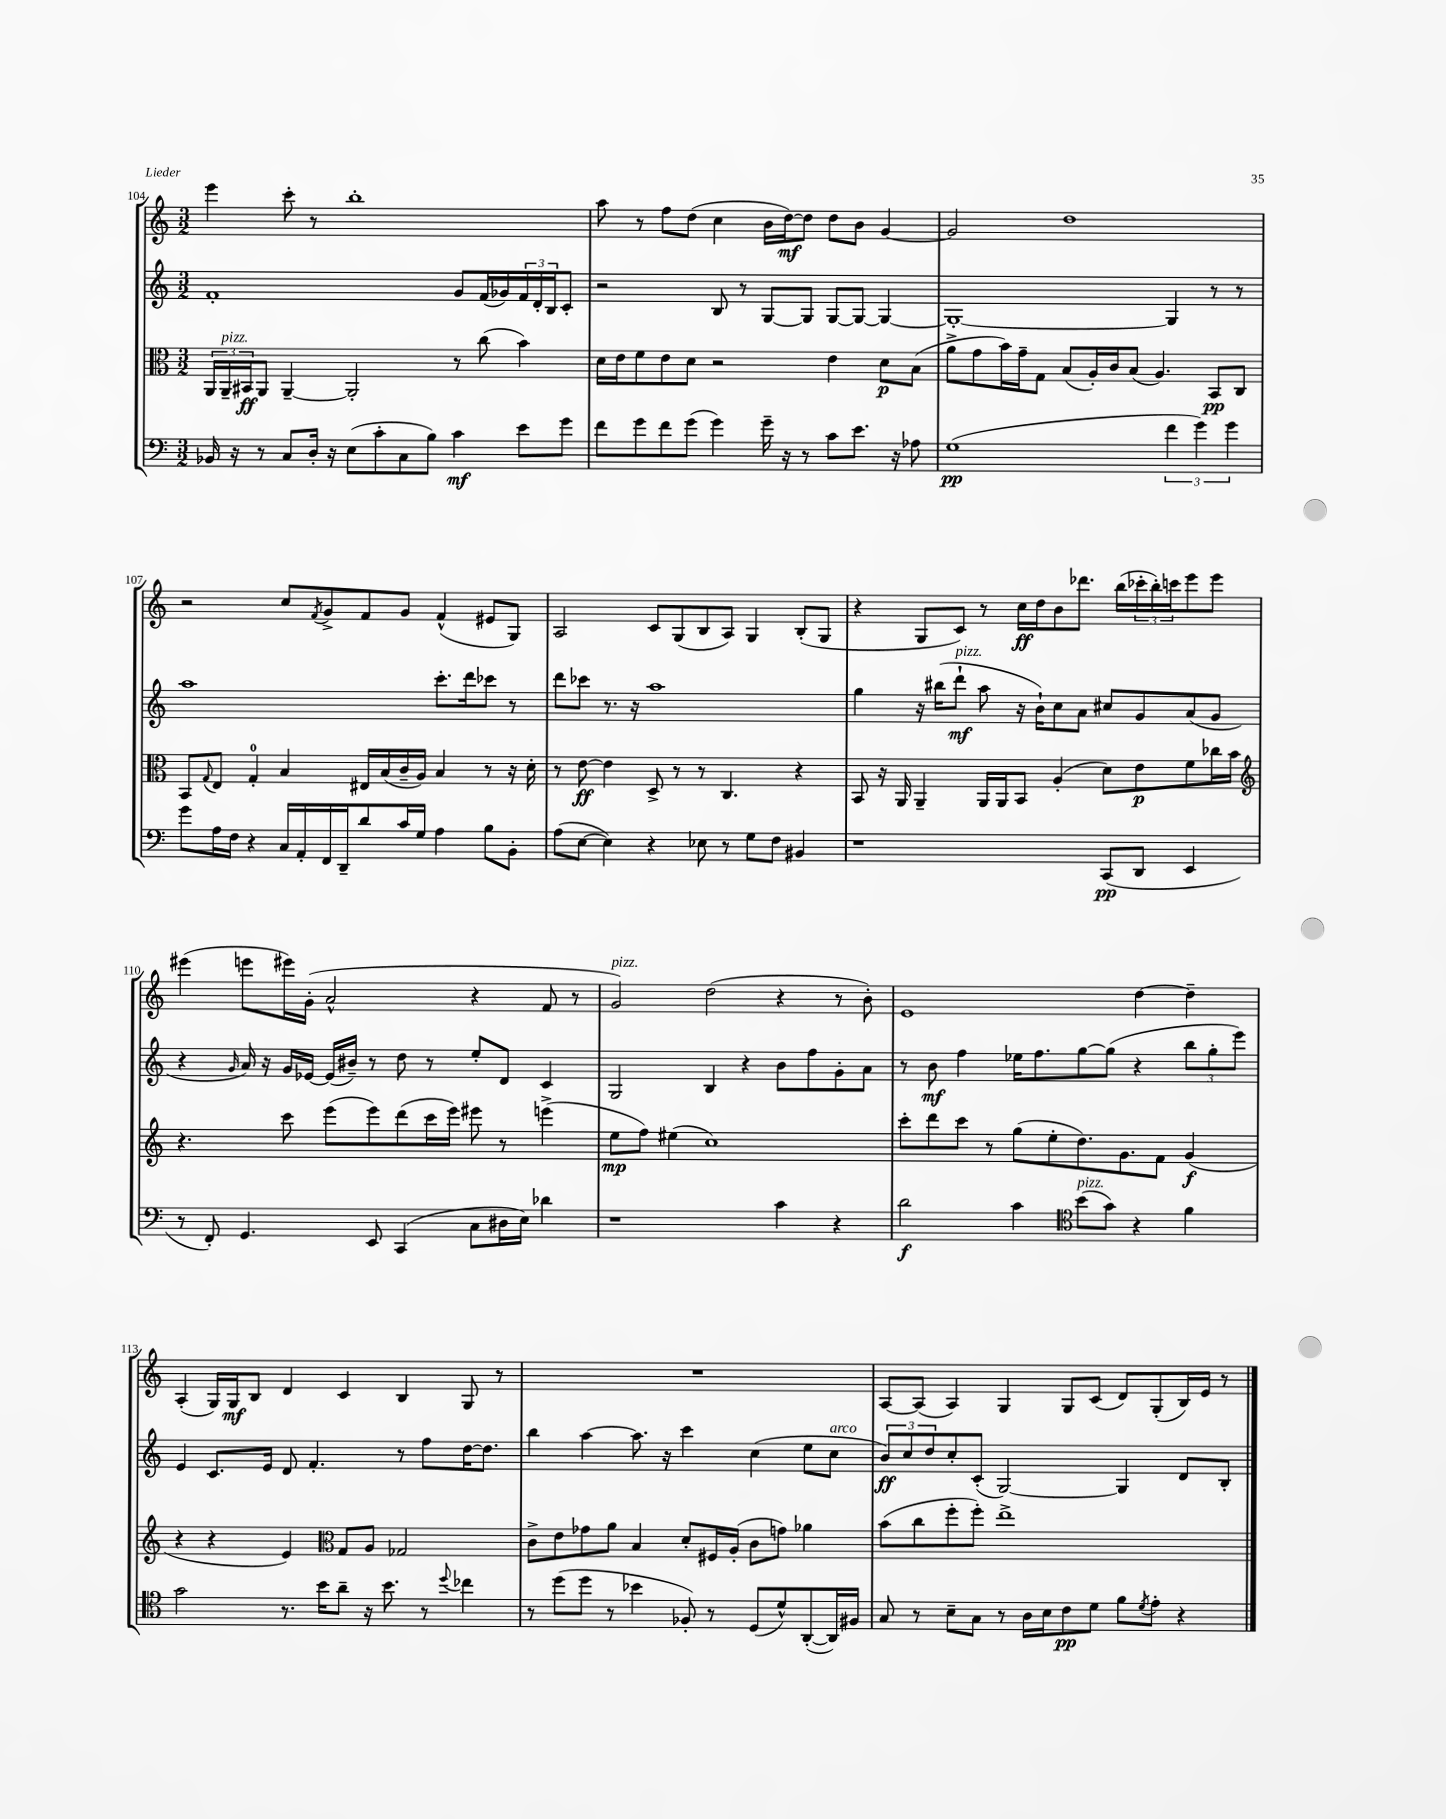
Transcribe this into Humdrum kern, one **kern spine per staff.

**kern	**kern	**kern	**kern
*staff4	*staff3	*staff2	*staff1
*clefF4	*clefC3	*clefG2	*clefG2
*k[]	*k[]	*k[]	*k[]
*M3/2	*M3/2	*M3/2	*M3/2
16BB-/	24AA/LL	1f'	4eee\
.	24AA~/	.	.
16r	.	.	.
.	24BB#/J	.	.
8r	8AA/J	.	.
8C/L	[4AA~/	.	8ccc'\
16D'/Jk	.	.	8r
16r	.	.	.
(8E\L	2AA'/]	.	1bb'
8c'\	.	.	.
8C\	.	.	.
8B\J)	.	.	.
4c\	8r	8g/L	.
.	(8cc\	(16f/L	.
.	.	16g-/)	.
8e\L	4b\)	24f/	.
.	.	24d'/	.
.	.	24B/J	.
8g\J	.	8c'/J	.
=	=	=	=
8f\L	16d\LL	2r	8aa\
.	16e\J	.	.
8g\	8f\	.	8r
8f\	8e\	.	8ff\L
(8g\J	8d\J	.	(8dd\J
4g\)	2r	8B/	4cc\
.	.	8r	.
16g~\	.	[8G/L	16b\LL
16r	.	.	[16dd\J)
8r	.	8G/]J	8dd\]J
8c\L	4e\	[8G/L	8dd\L
8.e\J	.	8G/_J	8b\J
.	8d\L	4G/_	[4g/
16r	.	.	.
8A-\	(8B\J	.	.
=	=	=	=
(1G	8a^\L	1G'_	2g/]
.	8g\	.	.
.	16b\L)	.	.
.	16g~\J	.	.
.	8G\J	.	.
.	(8B/L	.	1dd
.	16A'/L)	.	.
.	16c/J	.	.
.	(8B/J	.	.
.	4.A/)	.	.
6f\	.	4G/]	.
6g\)	.	.	.
.	8BB/L	8r	.
6g\	.	.	.
.	8C/J	8r	.
=	=	=	=
8g\L	8BB/L	1aa	2r
.	8qqG/	.	.
16A\L	8E/J	.	.
16F\JJ	.	.	.
4r	4G'/	.	.
16C/LL	4B/	.	8cc/L
16AA'/	.	.	.
.	.	.	8qf/
16FF/	.	.	8g^/
16DD~/J	.	.	.
8d/	16E#/LL	.	8f/
.	(16B/	.	.
16c/L	16c~/	.	8g/J
16G/JJ	16A/JJ)	.	.
4A\	4B/	8.ccc'\L	(4f^^/
.	.	16ddd\k	.
8B\L	8r	8ccc-\J	8e#/L
8BB'\J	16r	8r	8G/J)
.	16d'\	.	.
=	=	=	=
(8A\L	8r	8ddd\L	2A/
[8E\J	[8e\	8ccc-\J	.
4E\])	4e\]	8.r	.
.	.	16r	.
4r	8D^/	1aa	8c/L
.	8r	.	(8G/
8E-\	8r	.	8B/
8r	4.C/	.	8A/J)
8G\L	.	.	4G/
8F\J	.	.	.
4BB#/	4r	.	(8B'/L
.	.	.	8G/J
=	=	=	=
1r	8BB/	4gg\	4r
.	16r	.	.
.	16AA/	.	.
.	4AA~/	16r	8G/L
.	.	(16bb#\LK	.
.	.	8ddd`\J	8c/J)
.	16AA/LL	8aa\	8r
.	16AA/J	.	.
.	8BB/J	16r	16cc\LL
.	.	16b`\LK)	16dd\J
.	(4A'/	8cc\	8b\
.	.	8a\J	8.ddd-\J
(8CC/L	8d\L)	8cc#/L	.
.	.	.	(16bb\LL
8DD/J	8e\	8g/	24ccc-'\
.	.	.	24bb'\)
.	.	.	24ccc\J
4EE/	8f\	(8a/	8eee\
.	16cc-\L	8g/J	8eee\J
.	16b\JJ	.	.
=	=	=	=
*	*clefG2	*	*
8r	4.r	4r	(4eee#\
8FF'/)	.	.	.
.	.	16qqg/	.
4.GG/	.	16a/)	8eee\L
.	.	16r	.
.	8ccc\	16g/LL	16eee#\L)
.	.	[16e-/JJ	(16g'\JJ
.	(8eee\L	(16e-/]LL	2a^^/
.	.	16b#~/JJ)	.
8EE/	8eee\)	8r	.
(4CC/	(8ddd\	8dd\	.
.	16ccc\L	8r	.
.	16eee\JJ)	.	.
8C\L	8eee#\	8ee'/L	4r
16D#\L	8r	8d/J	.
16E\JJ)	.	.	.
4d-\	(4eee^\	4c/	8f/
.	.	.	8r
=	=	=	=
1r	8ee\L	2G/	2g/)
.	8ff\J)	.	.
.	(4ee#\	.	.
.	1cc)	4B/	(2dd\
.	.	4r	.
4c\	.	8b\L	4r
.	.	8ff\	.
4r	.	8g'\	8r
.	.	8a\J	8b'\)
=	=	=	=
2d\	8ccc'\L	8r	1e
.	8ddd\	8b\	.
.	8ccc\J	4ff\	.
.	8r	.	.
4c\	(8gg\L	16ee-\LK	.
.	.	8.ff\	.
.	8ee'\	.	.
*clefC4	*	*	*
(8b\L	8.dd\)	[8gg\	.
8g\J)	.	(8gg\]J	.
.	8.g\	.	.
4r	.	4r	[4dd\
.	8f\J	.	.
4f\	(4g/	12bb\L	4dd~\]
.	.	12gg'\	.
.	.	12eee\J)	.
=	=	=	=
2g\	4r	4e/	(4A'/
.	4r	8.c/L	16G/LL)
.	.	.	16G/J
.	.	.	8B/J
.	.	16e/Jk	.
8.r	4e/)	8d/	4d/
.	.	4.f'/	.
16b\LK	.	.	.
*	*clefC3	*	*
8a~\J	8G/L	.	4c/
16r	8A/J	.	.
8.b\	.	.	.
.	2G-/	8r	4B/
8r	.	8ff\L	.
8qqdd/	.	.	.
4cc-\	.	[16dd\K	8G/
.	.	8.dd\]J	.
.	.	.	8r
=	=	=	=
8r	8c^\L	4bb\	1.r
(8dd\L	8e\	.	.
8dd\J	8g-\	[4aa\	.
8r	8a\J	.	.
4b-\	4B/	8.aa\]	.
.	.	16r	.
8F-'/)	8d'/L	4ccc\	.
8r	16F#/L	.	.
.	(16A'/JJ	.	.
(8D/L	8c\L	(4cc\	.
8d^^/)	8g\J)	.	.
([8AA'/	4a-\	8ee\L	.
16AA/]L)	.	8cc\J	.
16F#/JJ	.	.	.
=	=	=	=
8G/	(8b\L	12b/L)	[8A/L
.	.	12cc/	.
8r	8cc\	.	(8A/]J
.	.	12dd/	.
8B~\L	8ff'\	8cc'/	4A/)
8G\J	8ff'\J)	(8c'/J	.
8r	1ee^	[2G/)	4G/
16A\LL	.	.	.
16B\J	.	.	.
8c\	.	.	8G/L
8d\J	.	.	(8c/J
8f\L	.	4G/]	8d/L)
8qd/	.	.	.
8e'\J	.	.	(8G'/
4r	.	8d/L	16B/L)
.	.	.	16e/JJ
.	.	8B'/J	8r
==	==	==	==
*-	*-	*-	*-
